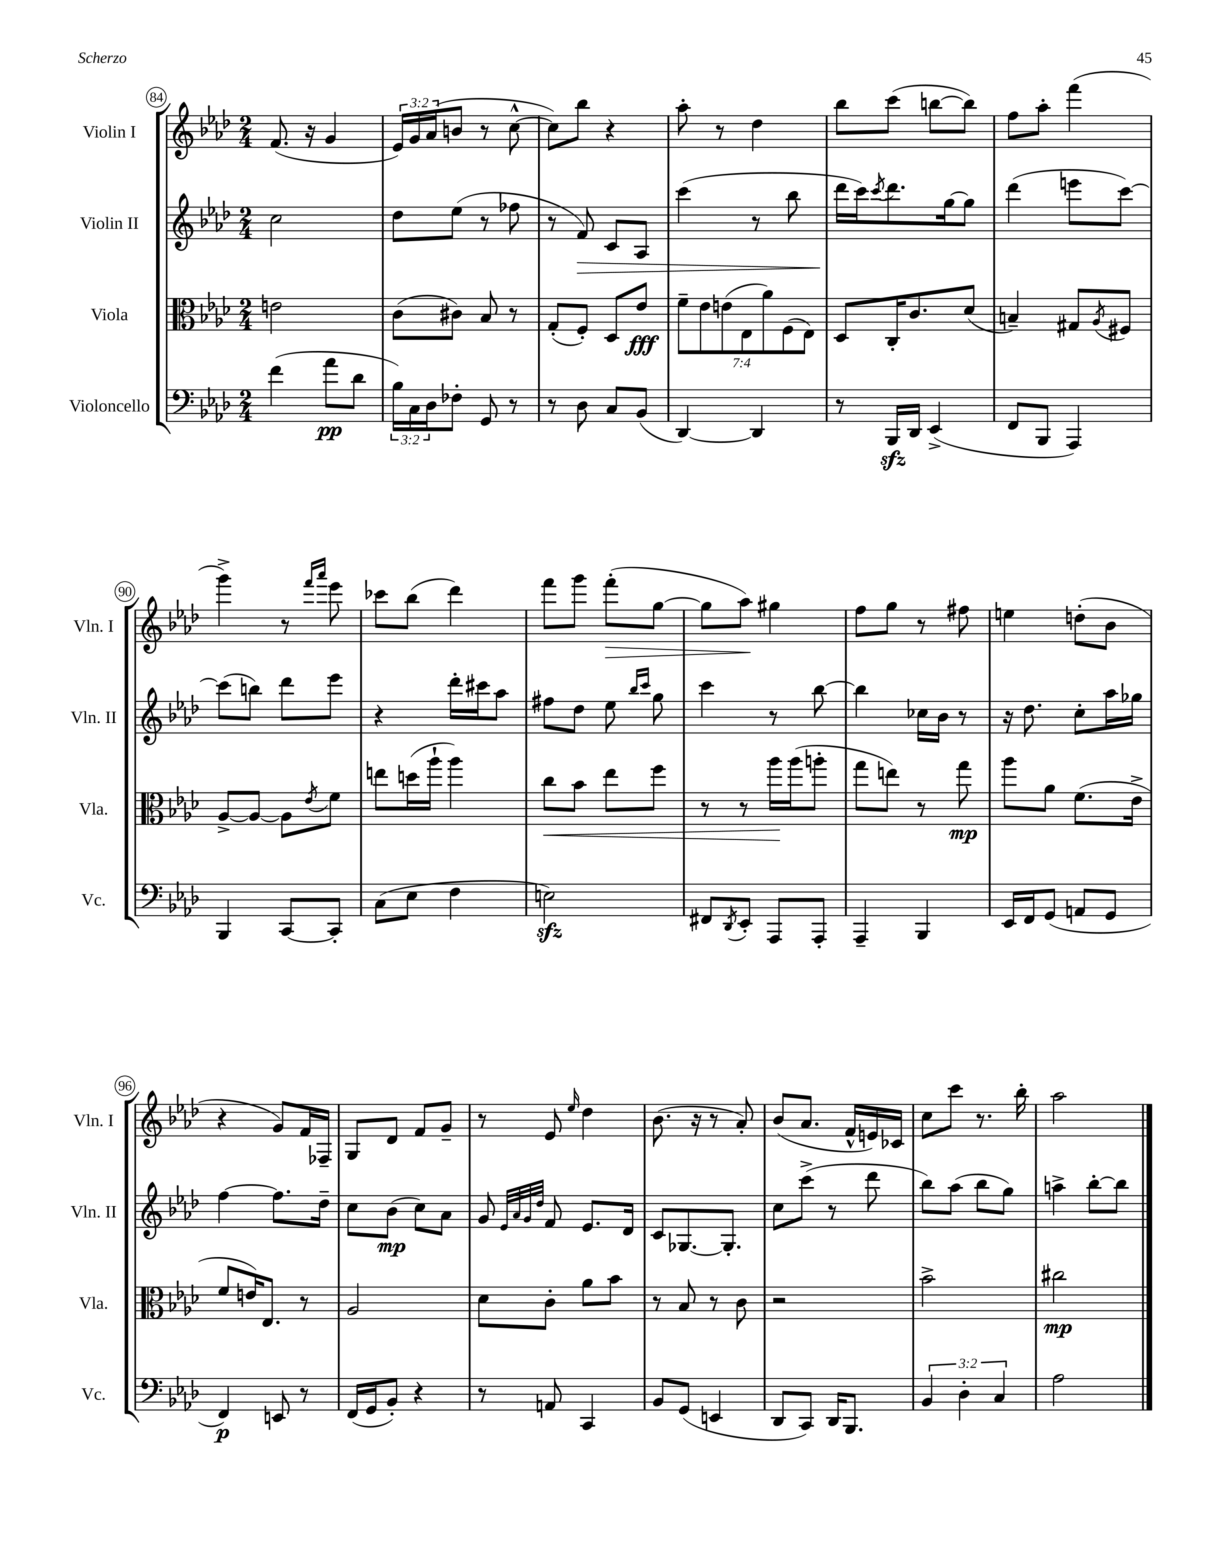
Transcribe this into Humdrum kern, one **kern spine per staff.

**kern	**kern	**kern	**kern
*staff4	*staff3	*staff2	*staff1
*clefF4	*clefC3	*clefG2	*clefG2
*k[b-e-a-d-]	*k[b-e-a-d-]	*k[b-e-a-d-]	*k[b-e-a-d-]
*M2/4	*M2/4	*M2/4	*M2/4
(4f\	2e\	2cc\	(8.f/
.	.	.	16r
8a-\L	.	.	4g/
8d-\J	.	.	.
=	=	=	=
24B-\LL)	(8c\L	8dd-\L	24e-/LL)
24C\	.	.	24g/
24D-\J	.	.	(24a-/J
8F-'\J	8c#\J)	(8ee-\J	8b/J
8GG/	8B-/	8r	8r
8r	8r	8ff-\	[8cc^^\
=	=	=	=
8r	(8G'/L	8r	8cc\]L)
8D-\	8F'/J)	8f/)	8bb-\J
8C/L	8D-/L	8c/L	4r
(8BB-/J	8e-/J	8A-/J	.
=	=	=	=
[4DD-/)	14f~\L	(4ccc\	8aa-'\
.	14e-\	.	.
.	.	.	8r
.	(14e\	.	.
.	14E-\	.	.
4DD-/]	.	8r	4dd-\
.	14a-\)	.	.
.	(14F\	.	.
.	.	8bb-\	.
.	14E-\J)	.	.
=	=	=	=
8r	8D-/L	16ddd-\LL	8bb-\L
.	.	16ccc\J)	.
.	.	8qccc/	.
16BBB-/LL	16C'/K	8.ddd-\	(8ccc\J
16DD-/JJ	8.c/	.	.
(4EE-^/	.	.	[8bb\L
.	.	[16gg\k	.
.	(8d-/J	8gg\]J	8bb\]J)
=	=	=	=
8FF/L	4B~/)	(4ddd-\	8ff\L
8BBB-/J	.	.	8aa-'\J
4AAA-/)	8G#/L	8eee\L	(4fff\
.	8qA-/	.	.
.	8F#/J	[8ccc\J)	.
=	=	=	=
4BBB-/	[8A-^/L	(8ccc\]L	4ggg^\)
.	8A-/_J	8bb\J)	.
[8CC/L	8A-\]L	8ddd-\L	8r
.	.	.	16qqfff/LL
.	8qe-/	.	16qqaaa-/JJ
8CC'/]J	8f\J	8eee-\J	8eee-\
=	=	=	=
(8C\L	8ee\L	4r	8ccc-\L
8E-\J	(16dd\L	.	(8bb-\J
.	16aa-`\JJ	.	.
4F\	4aa-\)	16ddd-'\LL	4ddd-\)
.	.	16ccc#\J	.
.	.	8aa-\J	.
=	=	=	=
2E\)	8cc\L	8ff#\L	8fff\L
.	8b-\J	8dd-\J	8ggg\J
.	8ee-\L	8ee-\	(8fff'\L
.	.	16qqbb-/LL	.
.	.	16qqccc/JJ	.
.	8ff\J	8gg\	[8gg\J
=	=	=	=
8FF#/L	8r	4ccc\	8gg\]L
8qDD-/	.	.	.
8EE-'/J	8r	.	8aa-\J)
8AAA-/L	16aa-\LL	8r	4gg#\
.	(16aa-\J	.	.
8AAA-'/J	8aa'\J	[8bb-\	.
=	=	=	=
4AAA-~/	8gg\L	4bb-\]	8ff\L
.	8ee\J)	.	8gg\J
4BBB-/	8r	16cc-\LL	8r
.	.	16b-\JJ	.
.	8gg\	8r	8ff#\
=	=	=	=
16EE-/LL	8aa-\L	16r	4ee\
16FF/J	.	8.dd-\	.
(8GG/J	8a-\J	.	.
8AA/L	(8.f\L	8cc'\L	(8dd'\L
8GG/J	.	16aa-\L	8b-\J
.	16e-^\Jk	16gg-\JJ	.
=	=	=	=
4FF/)	8f/L	[4ff\	4r
.	16e/K)	.	.
.	8.E-/J	.	.
8EE/	.	8.ff\]L	8g/L)
8r	8r	.	16f/L
.	.	16dd-~\Jk	16F-~/JJ
=	=	=	=
(16FF/LL	2A-/	8cc\L	8G/L
16GG/J	.	.	.
8BB-'/J)	.	(8b-\J	8d-/J
4r	.	8cc\L)	8f/L
.	.	8a-\J	8g~/J
=	=	=	=
8r	8d-\L	8g/	8r
.	.	32qqe-/LLL	.
.	.	32qqa-/	.
.	.	32qqg/	.
.	.	32qqdd-/JJJ	.
8AA/	8c'\J	8f/	8e-/
.	.	.	16qqee-/
4CC/	8a-\L	8.e-/L	4dd-\
.	8b-\J	.	.
.	.	16d-/Jk	.
=	=	=	=
8BB-/L	8r	8c/L	(8.b-\
(8GG/J	8B-/	[8.G-/	.
.	.	.	16r
4EE/	8r	.	8r
.	.	8.G-'/]J	.
.	8c\	.	8a-'/)
=	=	=	=
8DD-/L	2r	8cc\L	(8b-/L
8CC/J)	.	(8ccc^\J	8.a-/J
16DD-/LK	.	8r	.
8.BBB-/J	.	.	16f^^/LL
.	.	8ddd-\	16e/)
.	.	.	16c-/JJ
=	=	=	=
6BB-/	2b-^\	8bb-\L)	8cc\L
.	.	(8aa-\J	8ccc\J
6D-'\	.	.	.
.	.	8bb-\L	8.r
6C/	.	.	.
.	.	8gg\J)	.
.	.	.	16bb-'\
=	=	=	=
2A-\	2cc#\	4aa^\	2aa-\
.	.	[8bb-'\L	.
.	.	8bb-\]J	.
==	==	==	==
*-	*-	*-	*-
